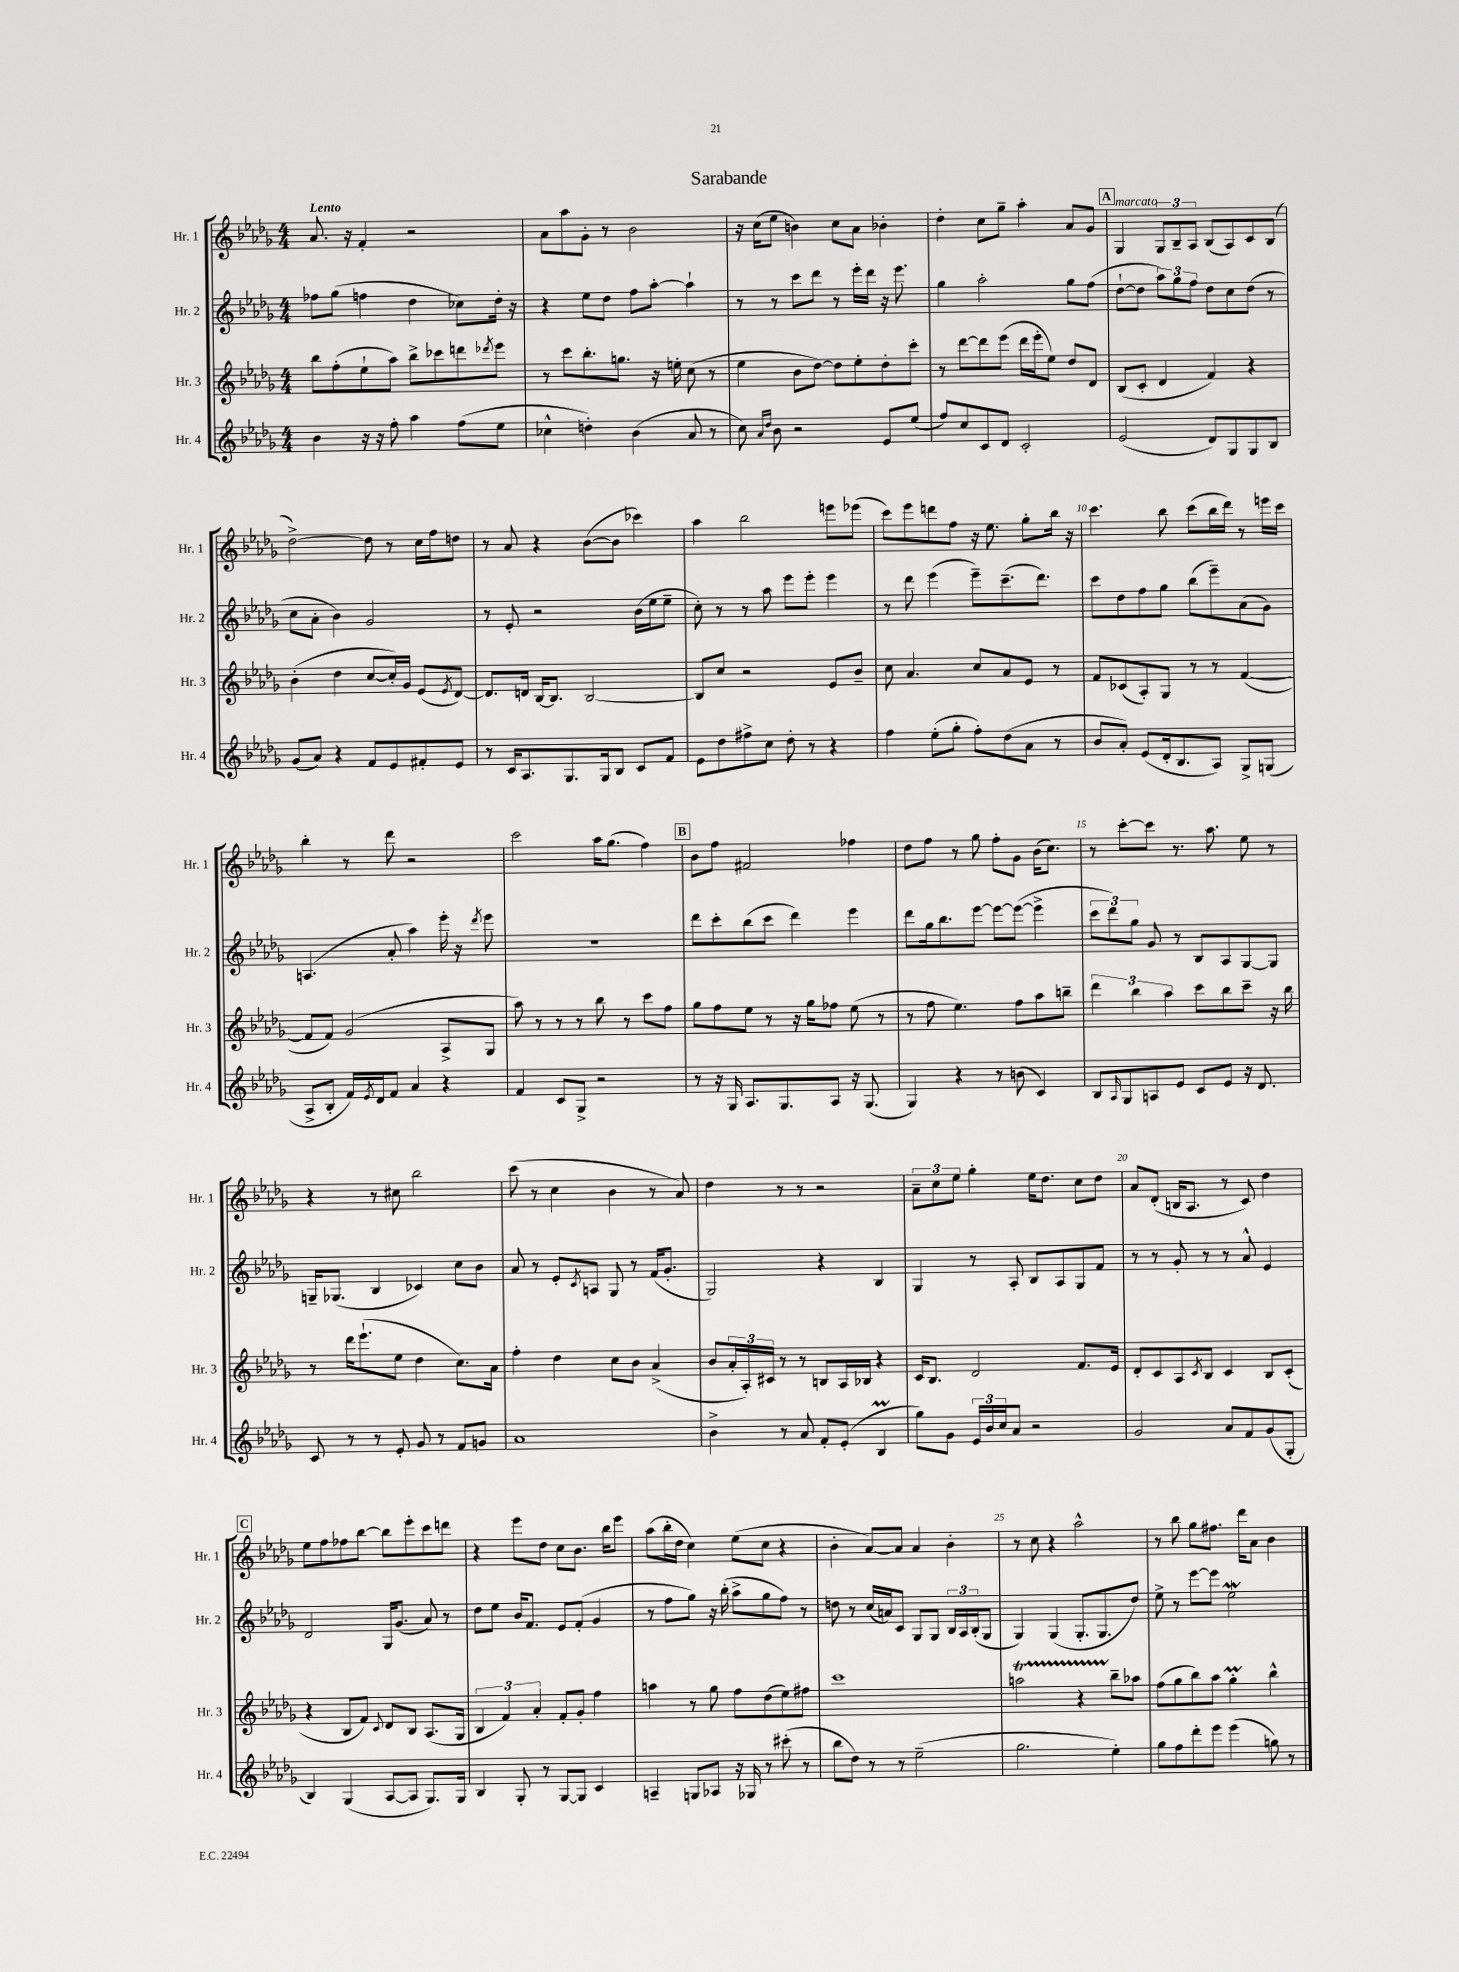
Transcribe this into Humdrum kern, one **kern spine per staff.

**kern	**kern	**kern	**kern
*part4	*part3	*part2	*part1
*staff4	*staff3	*staff2	*staff1
*I"Hr. 4	*I"Hr. 3	*I"Hr. 2	*I"Hr. 1
*I'Hr. 4	*I'Hr. 3	*I'Hr. 2	*I'Hr. 1
*clefG2	*clefG2	*clefG2	*clefG2
*k[b-e-a-d-g-]	*k[b-e-a-d-g-]	*k[b-e-a-d-g-]	*k[b-e-a-d-g-]
*M4/4	*M4/4	*M4/4	*M4/4
=1	=1	=1	=1
!	!	!	!LO:TX:a:B:t=Lento
4b-\	8bb-\L	8ff-X\L	8.a-/
.	(8ff'\	(8gg-\J	.
.	.	.	16r
16r	8ee-`\	4ffn\	4f'/
16r	.	.	.
8ff'\	8aa-\J)	.	.
4aa-\	8bb-^\L	4dd-\	2r
.	8ccc-X\	.	.
(8ff\L	8dddn\	8cc-X\L)	.
.	8qddd-X/	.	.
8ee-\J	8eee-\J	16dd-'\Jk	.
.	.	16r	.
=2	=2	=2	=2
4cc-X^^\	8r	4r	8a-\L
.	8ccc\L	.	8aa-\
4ddn'\)	8.bb-'\	8ee-\L	8g-'\J
.	.	8dd-\J	8r
.	8.ggn\J	.	.
(4b-\	.	8ff\L	2b-\
.	16r	[8aa-'\J	.
.	16een'\	.	.
8a-/	(8cc\	4aa-`\]	.
8r	8r	.	.
=3	=3	=3	=3
8cc\)	4ee-\	8r	16r
.	.	.	(16cc\KL
16qqa-/LL	.	.	.
16qqdd-/JJ	.	.	.
8b-\	.	8r	8ee-\J
2r	8b-\L	8ccc\L	4bn\)
.	[8dd-\J)	8ddd-\J	.
.	8dd-\L]	8r	8cc\L
.	8ee-'\	16eee-'\LL	8a-\J
.	.	16ddd-\JJ	.
8e-/L	8dd-'\	16r	4b-X'\
.	.	8.eee-\	.
(8ee-/J	8ccc'\J	.	.
=4	=4	=4	=4
8ff/L)	8r	4gg-\	4dd-'\
8cc/	[8ddd-\L	.	.
8c/	8ddd-\]	2aa-'\	8cc\L
8d-/J	(8eee-\J	.	8gg-~\J
2c'/	16ddd-\LL	.	4aa-'\
.	16eee-'\J	.	.
.	8ee-\J)	.	.
.	8dd-/L	8gg-\L	8a-/L
.	8d-/J	(8ff\J	8g-/J
!!LO:REH:place=s1:t=A
=5	=5	=5	=5
!	!	!	!LO:TX:a:i:t=marcato
(2e-/	(8B-/L	[8dd-`\L	4G-/
.	8c'/J	8dd-\J]	.
.	4d-/	12aa-\L)	12G-/L
.	.	12gg-\	12B-~/
.	.	12ff\J	12A-/J
8d-/L)	4f/)	8dd-\L	(8B-/L
8G-/	.	8cc\	8A-/)
8G-/	4r	(8dd-\J	8c/
8B-/J	.	8r	(8B-/J
!!LO:LB:g=z
=6	=6	=6	=6
(8g-/L	(4b-'\	8cc\L	[2dd-^\)
8a-/J)	.	8a-'\J	.
4r	4dd-\	4b-\)	.
8f/L	[8cc/L	2g-/	8dd-\]
8e-/	16cc'/L])	.	8r
.	16g-/JJ	.	.
8f#X'/	(8e-/L	.	16cc\LL
.	.	.	16ff\J
.	8qe-/	.	.
8e-/J	[8d-/J)	.	8ddn\J
=7	=7	=7	=7
8r	8.d-/L]	8r	8r
16c/KL	.	8e-'/	8a-/
8.A-/	16dn/Jk	.	.
.	[16B-/KL	2r	4r
.	8.B-/J]	.	.
8.G-/	.	.	.
.	[2B-/	.	([8b-\L
16G-/k	.	.	.
8B-/J	.	.	8b-\J]
8c/L	.	(16b-\LL	4ccc-X\)
.	.	16ee-\J	.
8f/J	.	8ee-~\J	.
=8	=8	=8	=8
8e-\L	8B-/L]	8cc'\)	4aa-\
8dd-\	8cc/J	8r	.
8ff#X^\	2r	8r	2bb-\
8cc\J	.	8aa-\	.
8dd-'\	.	8eee-\L	.
8r	.	8eee-'\J	.
4r	8e-/L	4eee-\	8eeen\L
.	8b-~/J	.	(8eee-X\J
=9	=9	=9	=9
4ff\	8cc\	8r	8ccc\L)
.	4.a-/	8ddd-\	8eee-\
(8ee-'\L	.	(4eee-\	8dddn\
8gg-'\J	.	.	8ff\J
8ff'\L)	8cc/L	8eee-~\L)	16r
.	.	.	8.ee-\
(8dd-\	8a-/	(8.ccc~\	.
8a-\J	8e-/J	.	8gg-'\L
.	.	8.ddd-\J)	.
8r	8r	.	16bb-\Jk
.	.	.	16r
=10	=10	=10	=10
8b-/L	8f/L	8ccc\L	4.ccc\
8a-'/J)	(8c-X/	8dd-\	.
(8e-/L	8A-'/)	8ff\	.
16d-'/k	8G-/J	8gg-\J	8bb-\
8.B-/	.	.	.
.	8r	(8bb-\L	(8ccc\L
8A-/J)	8r	8eee-~\)	16bb-\L
.	.	.	16ddd-\JJ)
8G-^/L	([4f/	(8a-\	8r
(8Gn/J	.	8g-\J)	16eeen\LL
.	.	.	16ccc\JJ
!!LO:LB:g=z
=11	=11	=11	=11
8A-^/L	8f/L]	(4.An/	4bb-'\
8B-'/J	8f/J)	.	.
16f/LL)	(2g-/	.	8r
8qe-/	.	.	.
16d-/J	.	.	.
8f/J	.	8a-'/	8ddd-\
4a-/	.	4aa-\)	2r
4r	8A-^/L	16eee-'\	.
.	.	16r	.
.	.	8qddd-/	.
.	8G-/J	8eee-\	.
=12	=12	=12	=12
4f/	8aa-\)	1r	2ccc\
.	8r	.	.
8c/L	8r	.	.
8G-^/J	8r	.	.
2r	8bb-\	.	16aa-\KL
.	.	.	(8.gg-\J
.	8r	.	.
.	8ccc\L	.	4ff\)
.	8ff\J	.	.
!!LO:REH:place=s1:t=B
=13	=13	=13	=13
8r	8gg-\L	8ddd-\L	8b-\L
16r	8ff\	8ccc'\	8ff\J
16G-/	.	.	.
8.A-/L	8ee-\J	(8bb-\	2f#X/
.	8r	8ccc\J	.
8.G-/	.	.	.
.	16r	4ddd-\)	.
.	16gg-\KL	.	.
8A-/J	8ff-X\J	.	.
16r	(8ee-\	4eee-\	4ff-X\
(8.G-/	.	.	.
.	8r	.	.
=14	=14	=14	=14
4G-/)	8r	8ddd-\L	8dd-\L
.	8ff\	16gg-\k	8ff\J
.	.	8.bb-\	.
4r	4.ee-\)	.	8r
.	.	[8eee-\J	8gg-\
8r	.	8eee-\L_	8ff'\L
(8bn\	8ff\L	(8eee-\J_	8g-\J
4c/)	8aa-\	4eee-^\]	(16b-\KL
.	.	.	8.cc\J)
.	8bbn~\J	.	.
=15	=15	=15	=15
8B-/L	6ddd-\	12ccc\L	8r
.	.	12ddd-\)	.
16qqA-/	.	.	.
8G-/	.	.	[8ccc'\L
.	6bb-\	12gg-\J	.
8An/	.	8g-/	8ccc\J]
.	6aa-\	.	.
8e-/J	.	8r	8.r
8c/L	8ccc\L	8B-/L	.
.	.	.	8.aa-\
8e-/J	8bb-\	8A-/	.
16r	8ccc~\J	[8G-/	8ee-\
8.d-/	.	.	.
.	16r	8G-/J]	8r
.	16bb-\	.	.
!!LO:LB:g=z
=16	=16	=16	=16
8c/	8r	16Gn~/KL	4r
.	.	(8.G-X/J	.
8r	16ddd-\KL	.	.
.	(8.eee-`\	.	.
8r	.	4B-/	8r
8e-'/	8ee-\J	.	8cc#X\
8g-/	4dd-\	4c-X/)	2bb-\
8r	.	.	.
8f/L	8.cc\L)	8cc\L	.
8gn/J	.	8b-\J	.
.	16a-\Jk	.	.
=17	=17	=17	=17
1a-	4ff'\	8a-/	(8ccc\
.	.	8r	8r
.	4dd-\	8e-'/L	4cc\
.	.	8qc/	.
.	.	8An/J	.
.	8cc\L	8G-/	4b-\
.	8b-\J	8r	.
.	(4a-^/	(16f/KL	8r
.	.	8.g-'/J	.
.	.	.	8a-/)
=18	=18	=18	=18
4b-^\	8b-/L	2G-/)	4dd-\
.	24a-'/L	.	.
.	24A-'/)	.	.
.	24c#X/JJ	.	.
8r	8r	.	8r
8a-/	8r	.	8r
8f'/L	8Bn/L	4r	2r
(8e-'/J	16A-/L	.	.
.	16B-X/JJ	.	.
4B-M/	4r	4B-/	.
=19	=19	=19	=19
8gg-\L)	16c/KL	4G-/	12a-~\L
.	8.B-/J	.	.
.	.	.	12cc\
8g-\J	.	.	.
.	.	.	12ee-\J
24e-/LL	2d-/	8r	4gg-'\
24b-/	.	.	.
24cc/J	.	.	.
8a-/J	.	8A-'/	.
2r	.	8B-/L	16ee-\KL
.	.	.	8.dd-\J
.	.	8A-/	.
.	8.f/L	8G-/	8cc\L
.	.	8f/J	8dd-\J
.	16e-/Jk	.	.
=20	=20	=20	=20
2g-/	8d-'/L	8r	8a-/L
.	8c/	8r	(8d-'/J
.	8A-/	8g-'/	16Bn/KL
.	.	.	8.A-/J
.	8qc/	.	.
.	8B-/J	8r	.
8a-/L	4c/	8r	8r
8f/	.	8a-^^/	8c/)
(8g-/	8B-/L	4e-/	4dd-\
8G-'/J	(8c'/J	.	.
!!LO:LB:g=z
!!LO:REH:place=s1:t=C
=21	=21	=21	=21
4B-/)	4r	2d-/	8ee-\L
.	.	.	8ff\
(4G-/	8B-/L	.	8ff-X\
.	8f/J)	.	[8bb-\J
.	8qqc/	.	.
[8A-/L	8d-/L	16G-/KL	8bb-\L]
.	.	(8.g-/J	.
8A-/J]	8B-/J	.	8eee-'\
8.G-/L)	(8.A-/L	8a-/)	8ccc\
.	.	8r	8dddn\J
16G-/Jk	16G-/Jk	.	.
=22	=22	=22	=22
4B-/	6B-/	8dd-\L	4r
.	.	8ee-\J	.
.	6f/)	.	.
8G-'/	.	16b-/KL	8eee-\L
.	.	8.f/J	.
.	6a-'/	.	.
8r	.	.	8dd-\J
[8G-/L	8f'/L	8e-/L	8cc\L
8G-/J]	8g-'/J	(8f'/J	8.b-\J
4c/	4ff\	4g-/	.
.	.	.	16bb-\KL
.	.	.	8eee-\J
=23	=23	=23	=23
4An~/	4aan\	8r	(8aa-\L
.	.	8ff\L	16bb-'\L
.	.	.	16dd-\JJ
8Gn/L	8r	8gg-\J)	4cc\)
8A-X/J	8gg-\	16r	.
.	.	(16bb-'\	.
16r	8ff\L	8aa-^\L	(8ee-\L
16G-X/	.	.	.
8r	(8dd-\	8gg-\	8cc\J
(8ccc#X'\	8ee-\)	8ff\J)	4r
8r	8ff#X\J	8r	.
=24	=24	=24	=24
8bb-\L	1ccc	8ddn\	4b-'\
8dd-\J)	.	8r	.
8r	.	(16cc/LL	[8a-/L)
.	.	16an/J)	.
8r	.	8c/J	8a-/J]
(2ee-~\	.	8G-/L	4a-/
.	.	8G-/J	.
.	.	24B-/LL	4b-'\
.	.	24A-/	.
.	.	(24B-'/J	.
.	.	8G-/J	.
=25	=25	=25	=25
2.gg-\	2aant\	4G-/)	8r
.	.	.	8cc\
.	.	(4G-/	4r
.	4r	8.G-'/L	2aa-^^\
.	.	8.G-/	.
4ee-'\)	8bb-~\L	.	.
.	8aa-X\J	8dd-/J)	.
=26	=26	=26	=26
8gg-\L	(8ff\L	8ee-^\	8r
8ff\	8gg-\	8r	8bb-\
8ddd-'\	8bb-\)	[8eee-\L	8gg-\L
8eee-\J	8aa-\J	8eee-\J]	8.ff#X\J
(4eee-\	4gg-M'\	2ee-W\	.
.	.	.	16ddd-\KL
.	.	.	8a-\J
8ggn\)	4bb-^^\	.	4b-\
8r	.	.	.
==	==	==	==
*-	*-	*-	*-
